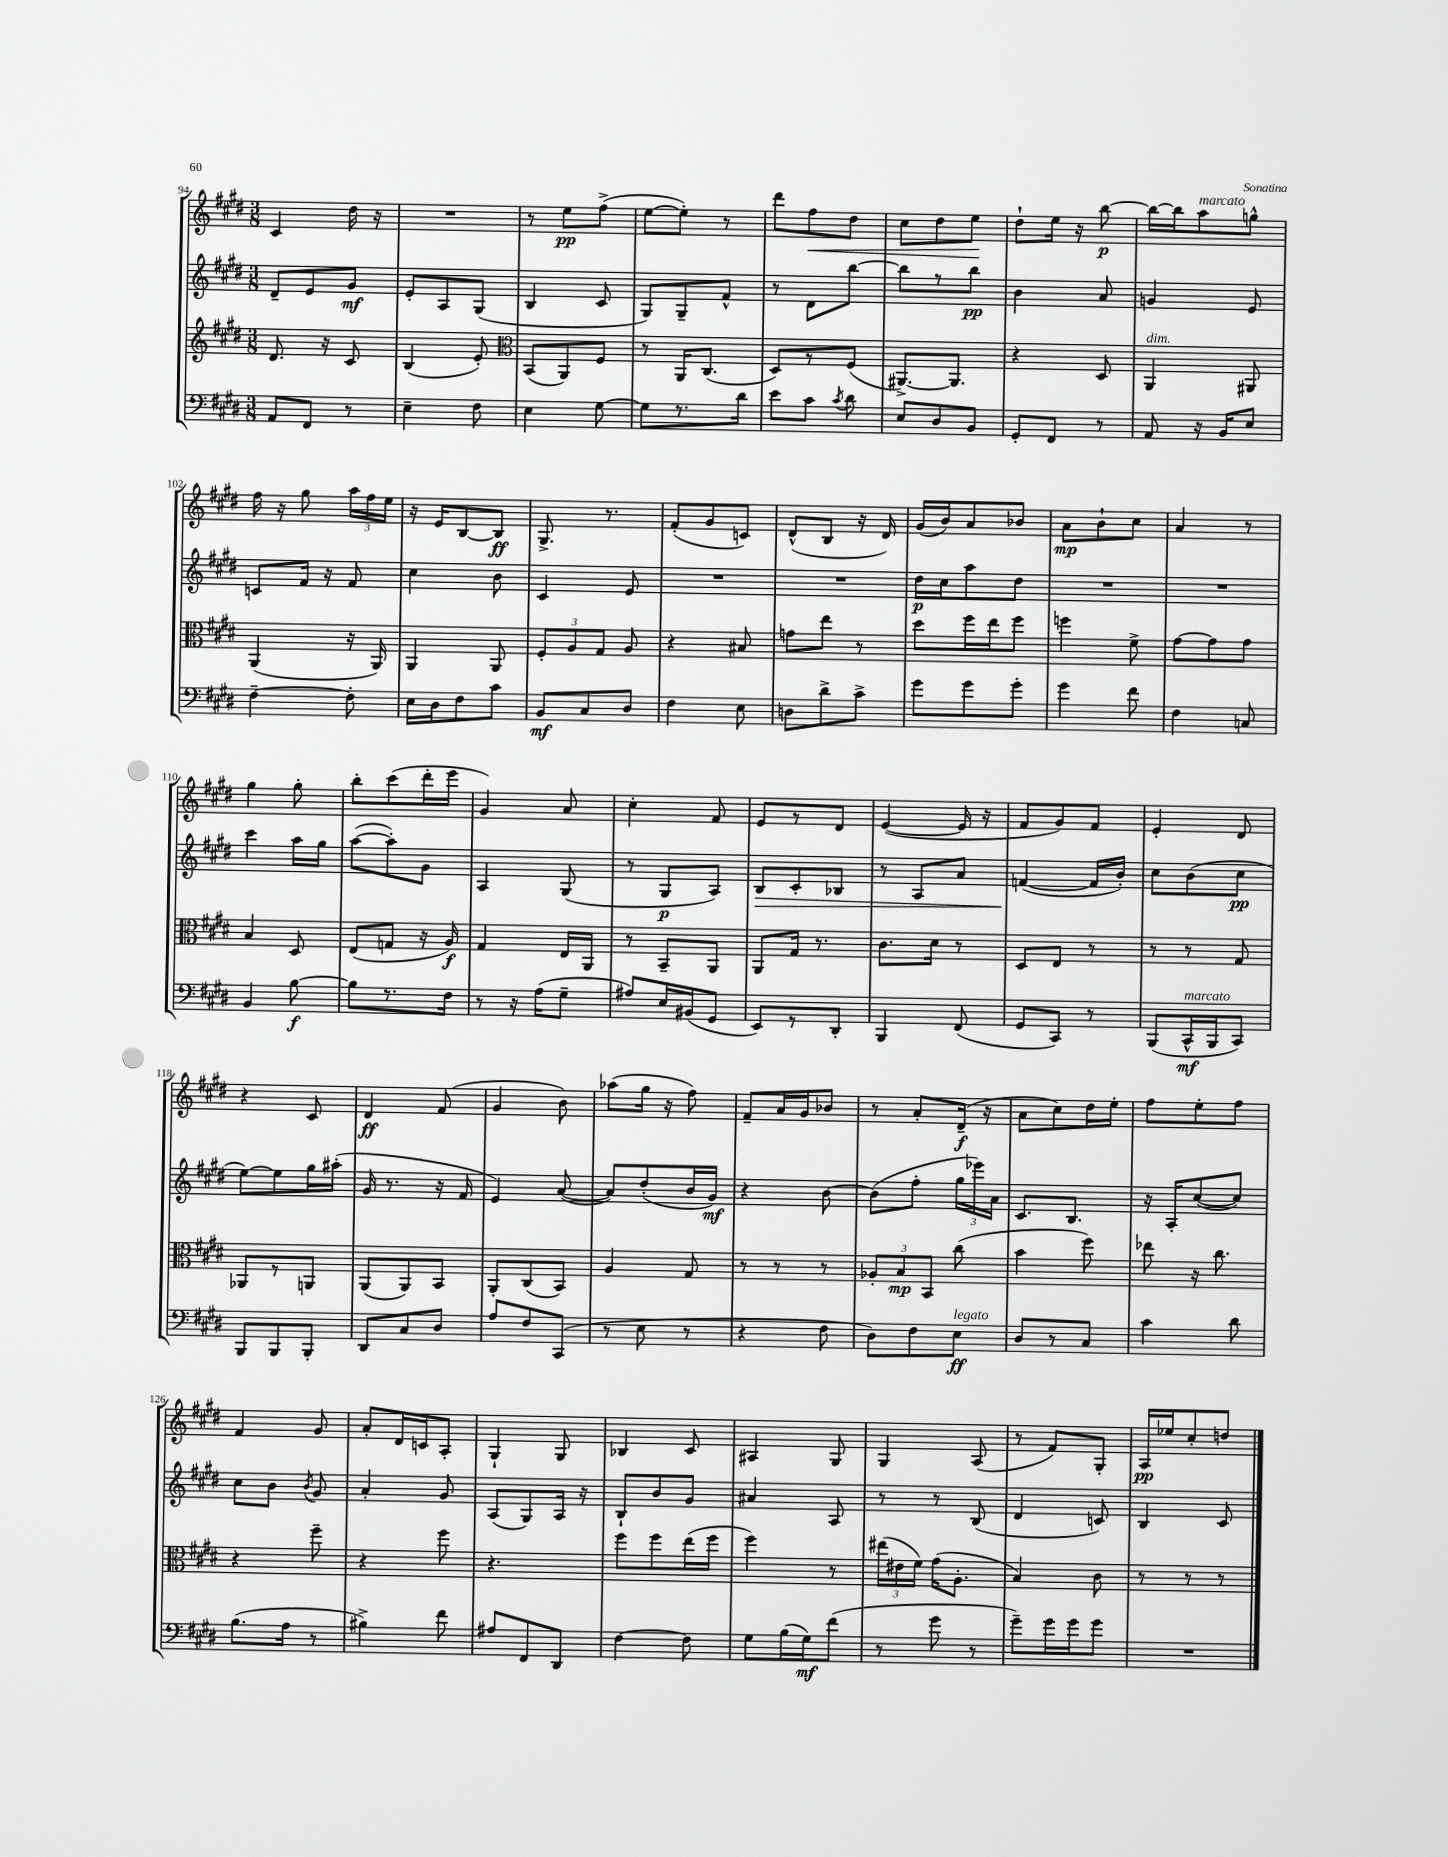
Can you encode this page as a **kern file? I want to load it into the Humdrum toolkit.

**kern	**kern	**kern	**kern
*staff4	*staff3	*staff2	*staff1
*clefF4	*clefG2	*clefG2	*clefG2
*k[f#c#g#d#]	*k[f#c#g#d#]	*k[f#c#g#d#]	*k[f#c#g#d#]
*M3/8	*M3/8	*M3/8	*M3/8
8AA	8.d#	8d#~	4c#
8FF#	.	8e	.
.	16r	.	.
8r	8c#	8g#	16dd#
.	.	.	16r
=	=	=	=
4E~	(4B	8e'	4.r
.	.	8A	.
8F#	8e')	(8G#	.
=	=	=	=
*	*clefC3	*	*
4E	(8BB	4B	8r
.	8AA)	.	8ee
[8G#	8F#	8c#	(8ff#^
=	=	=	=
8G#]	8r	8G#)	[8ee
8.r	16AA	8G#~	8ee'])
.	(8.C#	.	.
.	.	8f#^^	8r
16d#	.	.	.
=	=	=	=
8e	8D#)	8r	8ddd#
8c#	8r	8d#	8ff#
8qc#	.	.	.
8d#	(8F#	[8bb	8dd#
=	=	=	=
8E	[8.AA#^)	8bb]	8cc#
8D#	.	8r	8dd#
.	8.AA#]	.	.
8BB	.	8bb	8ee
=	=	=	=
8GG#'	4r	4b	8dd#`
8FF#	.	.	16ee
.	.	.	16r
8r	8D#	8a	[8bb
=	=	=	=
8AA	4AA	4g	16bb_
.	.	.	16bb]
16r	.	.	8aa
16BB	.	.	.
8E	8AA#	8e	8gg^^
=	=	=	=
[4F#~	(4AA	8c	16ff#
.	.	.	16r
.	.	16f#	8gg#
.	.	16r	.
8F#']	16r	8f#	24aa
.	.	.	24ff#
.	16AA)	.	.
.	.	.	24ee
=	=	=	=
16E	4AA	4cc#	16r
16D#	.	.	16e
8F#	.	.	[8B
8c#	8AA	8b	8B]
=	=	=	=
8BB	12F#'	4c#	8.G#^
.	12A	.	.
8C#	.	.	.
.	12G#	.	.
.	.	.	8.r
8D#	8A	8e	.
=	=	=	=
4F#	4r	4.r	(8f#'
.	.	.	8g#
8E	8B#	.	8c)
=	=	=	=
8D	8g	4.r	(8d#^^
8d#^	8ee	.	8B
8c#^	8r	.	16r
.	.	.	16d#)
=	=	=	=
8g#	8dd#	16dd#	(16g#
.	.	16cc#	16b)
8g#	16ff#	8aa	8a
.	16ee	.	.
8g#'	8ff#	8dd#	8b-
=	=	=	=
4g#	4ff	4.r	8a
.	.	.	8b`
8f#	8f#^	.	8cc#
=	=	=	=
4F#	[8g#	4.r	4a
.	8g#]	.	.
8C	8g#	.	8r
=	=	=	=
4BB	4B	4ccc#	4gg#
[8B	8D#	16aa	8gg#'
.	.	16gg#	.
=	=	=	=
8B]	(8E	([8aa	8bb'
8.r	8G	8aa'])	(8ccc#
.	16r	8g#	16ddd#'
16F#	16A)	.	16eee
=	=	=	=
8r	4G#	4A	4g#)
16r	.	.	.
(16A	.	.	.
8G#~	16E	(8G#	8a
.	16AA	.	.
=	=	=	=
8A#)	8r	8r	4cc#'
16E	8BB~	8G#	.
(16BB#	.	.	.
8GG#	8AA	8A)	8f#
=	=	=	=
8EE)	8AA	8B	8e
8r	16G#	8c#'	8r
.	8.r	.	.
8DD#'	.	8B-	8d#
=	=	=	=
4BBB	8.c#	8r	([4e
.	.	8A	.
.	16d#	.	.
(8FF#	8r	8a	16e]
.	.	.	16r
=	=	=	=
8GG#	8D#	([4f	8f#
8CC#)	8E	.	8g#)
8r	8r	16f]	8f#
.	.	16b')	.
=	=	=	=
(8BBB	8r	8cc#	4e'
16CC#^^	8r	(8b	.
16BBB	.	.	.
8CC#)	8G#	8cc#	8d#
=	=	=	=
8BBB	8AA-	[8ee)	4r
8BBB	8r	8ee]	.
8BBB'	8AA	16gg#	8c#
.	.	(16aa#'	.
=	=	=	=
8DD#	(8AA	16g#	4d#
.	.	8.r	.
8C#	8AA)	.	.
8D#	8BB	16r	(8f#
.	.	16f#	.
=	=	=	=
8A	8AA'	4e)	4g#
8F#	(8C#	.	.
(8CC#	8BB)	([8a	8b)
=	=	=	=
8r	4A	8a])	(8aa-
8E	.	(8dd#'	16gg#
.	.	.	16r
8r	8G#	16b	8ff#)
.	.	16g#)	.
=	=	=	=
4r	8r	4r	8f#~
.	8r	.	16a
.	.	.	16g#
8F#	8r	[8b	8b-
=	=	=	=
8D#)	12A-'	(8b]	8r
.	12B	.	.
8F#	.	8ff#'	8a'
.	12BB	.	.
8E	(8cc#	24gg#	(16d#~
.	.	24eee-)	.
.	.	.	16r
.	.	24a	.
=	=	=	=
8D#	4b	8.c#	8a
8r	.	.	8cc#)
.	.	8.B	.
8C#	8ff#)	.	16dd#
.	.	.	16ee'
=	=	=	=
4c#	8ee-	16r	8ff#
.	.	16A'	.
.	16r	([8cc#	8ee'
.	8.cc#	.	.
8d#	.	8cc#])	8ff#
=	=	=	=
(8.B	4r	8cc#	4f#
.	.	8b	.
16A	.	.	.
.	.	8qb	.
8r	8ff#~	8g#	8g#
=	=	=	=
4B#^)	4r	4a'	8a'
.	.	.	16d#
.	.	.	16c
8f#	8ff#	8g#	8A'
=	=	=	=
8A#	4.r	(8A	4G#`
8FF#	.	8G#)	.
8DD#	.	16A	8G#
.	.	16r	.
=	=	=	=
[4F#	8ff#	8B`	4B-
.	8ff#	8b	.
8F#]	(16ee	8g#	8c#
.	16ff#	.	.
=	=	=	=
8G#	4ff#)	4a#	4A#
(16B	.	.	.
16G#)	.	.	.
(8f#	8r	8A	8G#
=	=	=	=
8r	(24ee#	8r	4G#
.	24e#	.	.
.	24f#)	.	.
8g#	(16g#	8r	.
.	8.A'	.	.
8r	.	(8B	(8A
=	=	=	=
8g#~)	4B)	4d#	8r
16g#	.	.	8f#)
16g#	.	.	.
8g#	8c#	8c)	8G#'
=	=	=	=
4.r	8r	4B	16A
.	.	.	16ee-
.	8r	.	8cc#'
.	8r	8c#	8dd
==	==	==	==
*-	*-	*-	*-
